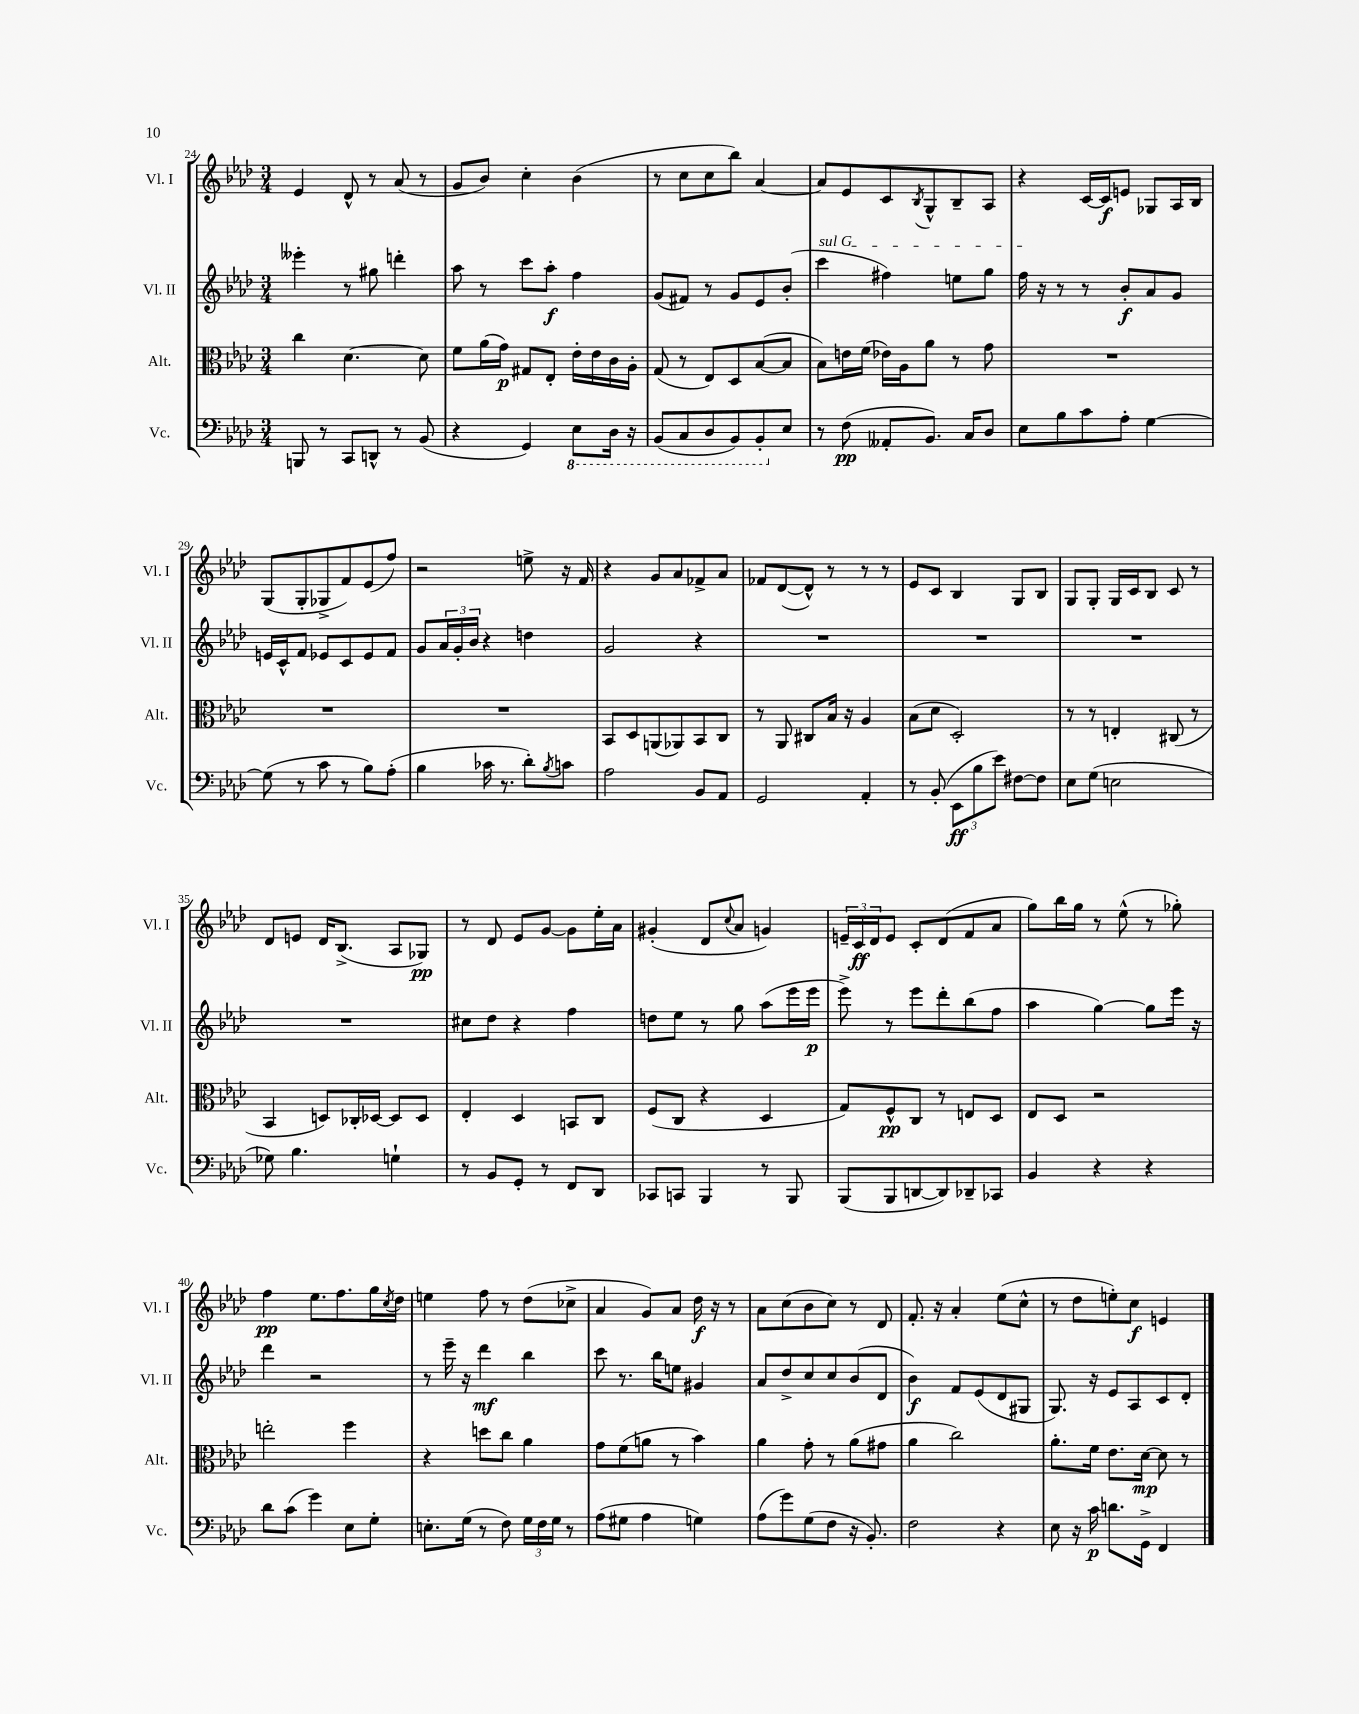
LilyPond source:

<<
\new StaffGroup <<
\new Staff = "s0" \with { instrumentName = "Vl. I" shortInstrumentName = "Vl. I" } {
    \clef treble \key aes \major \numericTimeSignature \time 3/4
    ees'4 des'8-^ r8 aes'8( r8 |
    g'8 bes'8) c''4-. bes'4( |
    r8 c''8 c''8 bes''8) aes'4~ |
    aes'8 ees'8 c'8 \acciaccatura { bes8 } g8-^ bes8-- aes8 |
    r4 c'16~ c'16\f e'8 ges8 aes16 bes16 |
    g8( g8-. ges8-> f'8) ees'8( f''8) |
    r2 e''8-> r16 f'16 |
    r4 g'8 aes'8 fes'8-> aes'8 |
    fes'8 des'8~( des'8-^) r8 r8 r8 |
    ees'8 c'8 bes4 g8 bes8 |
    g8 g8-. g16 c'16 bes8 c'8 r8 |
    des'8 e'8 des'16 bes8.->( aes8 ges8\pp) |
    r8 des'8 ees'8 g'8~ g'8 ees''16-. aes'16 |
    gis'4-.( des'8 \appoggiatura { c''8 } aes'8 g'4) |
    \tuplet 3/2 { e'16-- c'16\ff des'16 } e'8 c'8-. des'8( f'8 aes'8 |
    g''8) bes''16 g''16 r8 ees''8-^( r8 ges''8-.) |
    f''4\pp ees''8. f''8. g''16 \acciaccatura { c''8 } des''16 |
    e''4 f''8 r8 des''8( ces''8-> |
    aes'4 g'8) aes'8 des''16\f r16 r8 |
    aes'8 c''8( bes'8 c''8) r8 des'8 |
    f'8.-. r16 aes'4-. ees''8( c''8-^ |
    r8 des''8 e''8-.) c''8\f e'4 \bar "|." |
}
\new Staff = "s1" \with { instrumentName = "Vl. II" shortInstrumentName = "Vl. II" } {
    \clef treble \key aes \major \numericTimeSignature \time 3/4
    eeses'''4-. r8 gis''8 d'''4-. |
    aes''8 r8 c'''8 aes''8-.\f f''4 |
    g'8( fis'8) r8 g'8 ees'8 bes'8-.( |
    \once \override TextSpanner.bound-details.left.text = \markup { \italic "sul G" } c'''4\startTextSpan fis''4) e''8 g''8 |
    f''16\stopTextSpan r16 r8 r8 bes'8-.\f aes'8 g'8 |
    e'16 c'16-^ f'8 ees'8 c'8 ees'8 f'8 |
    g'8 \tuplet 3/2 { aes'16 g'16-. bes'16 } r4 d''4 |
    g'2 r4 |
    R2. |
    R2. |
    R2. |
    R2. |
    cis''8 des''8 r4 f''4 |
    d''8 ees''8 r8 g''8 aes''8( ees'''16 ees'''16\p |
    ees'''8->) r8 ees'''8 des'''8-. bes''8( f''8 |
    aes''4 g''4~) g''8 ees'''16 r16 |
    des'''4 r2 |
    r8 ees'''16-- r16 des'''4\mf bes''4 |
    c'''8 r8. bes''16 e''8 gis'4 |
    aes'8 des''8-> c''8 c''8 bes'8( des'8 |
    bes'4\f) f'8 ees'8( des'8 gis8 |
    g8.) r16 ees'8 aes8 c'8 des'8-. \bar "|." |
}
\new Staff = "s2" \with { instrumentName = "Alt." shortInstrumentName = "Alt." } {
    \clef alto \key aes \major \numericTimeSignature \time 3/4
    c''4 des'4.~ des'8 |
    f'8 aes'16( g'16\p) gis8 ees8-. ees'16-. ees'16 c'16 aes16-. |
    g8( r8 ees8) des8 bes8~( bes8 |
    bes8) e'16 f'16( ees'16) aes16 aes'8 r8 g'8 |
    R2. |
    R2. |
    R2. |
    bes,8 des8 a,8( aes,8) bes,8 c8 |
    r8 aes,8 cis8 bes16 r16 aes4 |
    bes8( des'8 des2-.) |
    r8 r8 e4-. cis8( r8 |
    bes,4 d8) ces16-. des16~ des8 des8 |
    ees4-. des4 b,8 c8 |
    f8( c8 r4 des4 |
    g8) f8-^\pp c8 r8 e8 des8 |
    ees8 des8 r2 |
    e''2-. f''4 |
    r4 d''8 c''8 aes'4 |
    g'8 f'8( a'8 r8 bes'4) |
    aes'4 g'8-. r8 aes'8( gis'8 |
    aes'4 c''2) |
    aes'8.-. f'16 ees'8. des'16~\mp des'8 r8 \bar "|." |
}
\new Staff = "s3" \with { instrumentName = "Vc." shortInstrumentName = "Vc." } {
    \clef bass \key aes \major \numericTimeSignature \time 3/4
    b,,8 r8 c,8 d,8-^ r8 bes,8( |
    r4 g,4) \ottava #-1 ees,8 des,16 r16 |
    bes,,8( c,8 des,8 bes,,8) bes,,8-. \ottava #0 ees8 |
    r8 f8\pp( aeses,8-. bes,8.) c16 des8 |
    ees8 bes8 c'8 aes8-. g4~ |
    g8( r8 c'8 r8 bes8) aes8-.( |
    bes4 ces'16 r8. des'8-.) \acciaccatura { bes8 } c'8 |
    aes2 bes,8 aes,8 |
    g,2 aes,4-. |
    r8 bes,8-.( \tuplet 3/2 { ees,8\ff bes8 ees'8) } fis8~ fis8 |
    ees8 g8( e2 |
    ges8) bes4. g4-! |
    r8 bes,8 g,8-. r8 f,8 des,8 |
    ces,8 c,8 bes,,4 r8 bes,,8 |
    bes,,8( bes,,8 d,8~ d,8) des,8-- ces,8 |
    bes,4 r4 r4 |
    des'8 c'8( g'4) ees8 g8-. |
    e8.-. g16( r8 f8) \tuplet 3/2 { g16 f16 g16 } r8 |
    aes8( gis8 aes4 g4) |
    aes8( g'8) g8( f8 r16 bes,8.-.) |
    f2 r4 |
    ees8 r16 c'16\p d'8. g,16-> f,4 \bar "|." |
}
>>
>>
\layout { \context { \Score currentBarNumber = #24 } }
